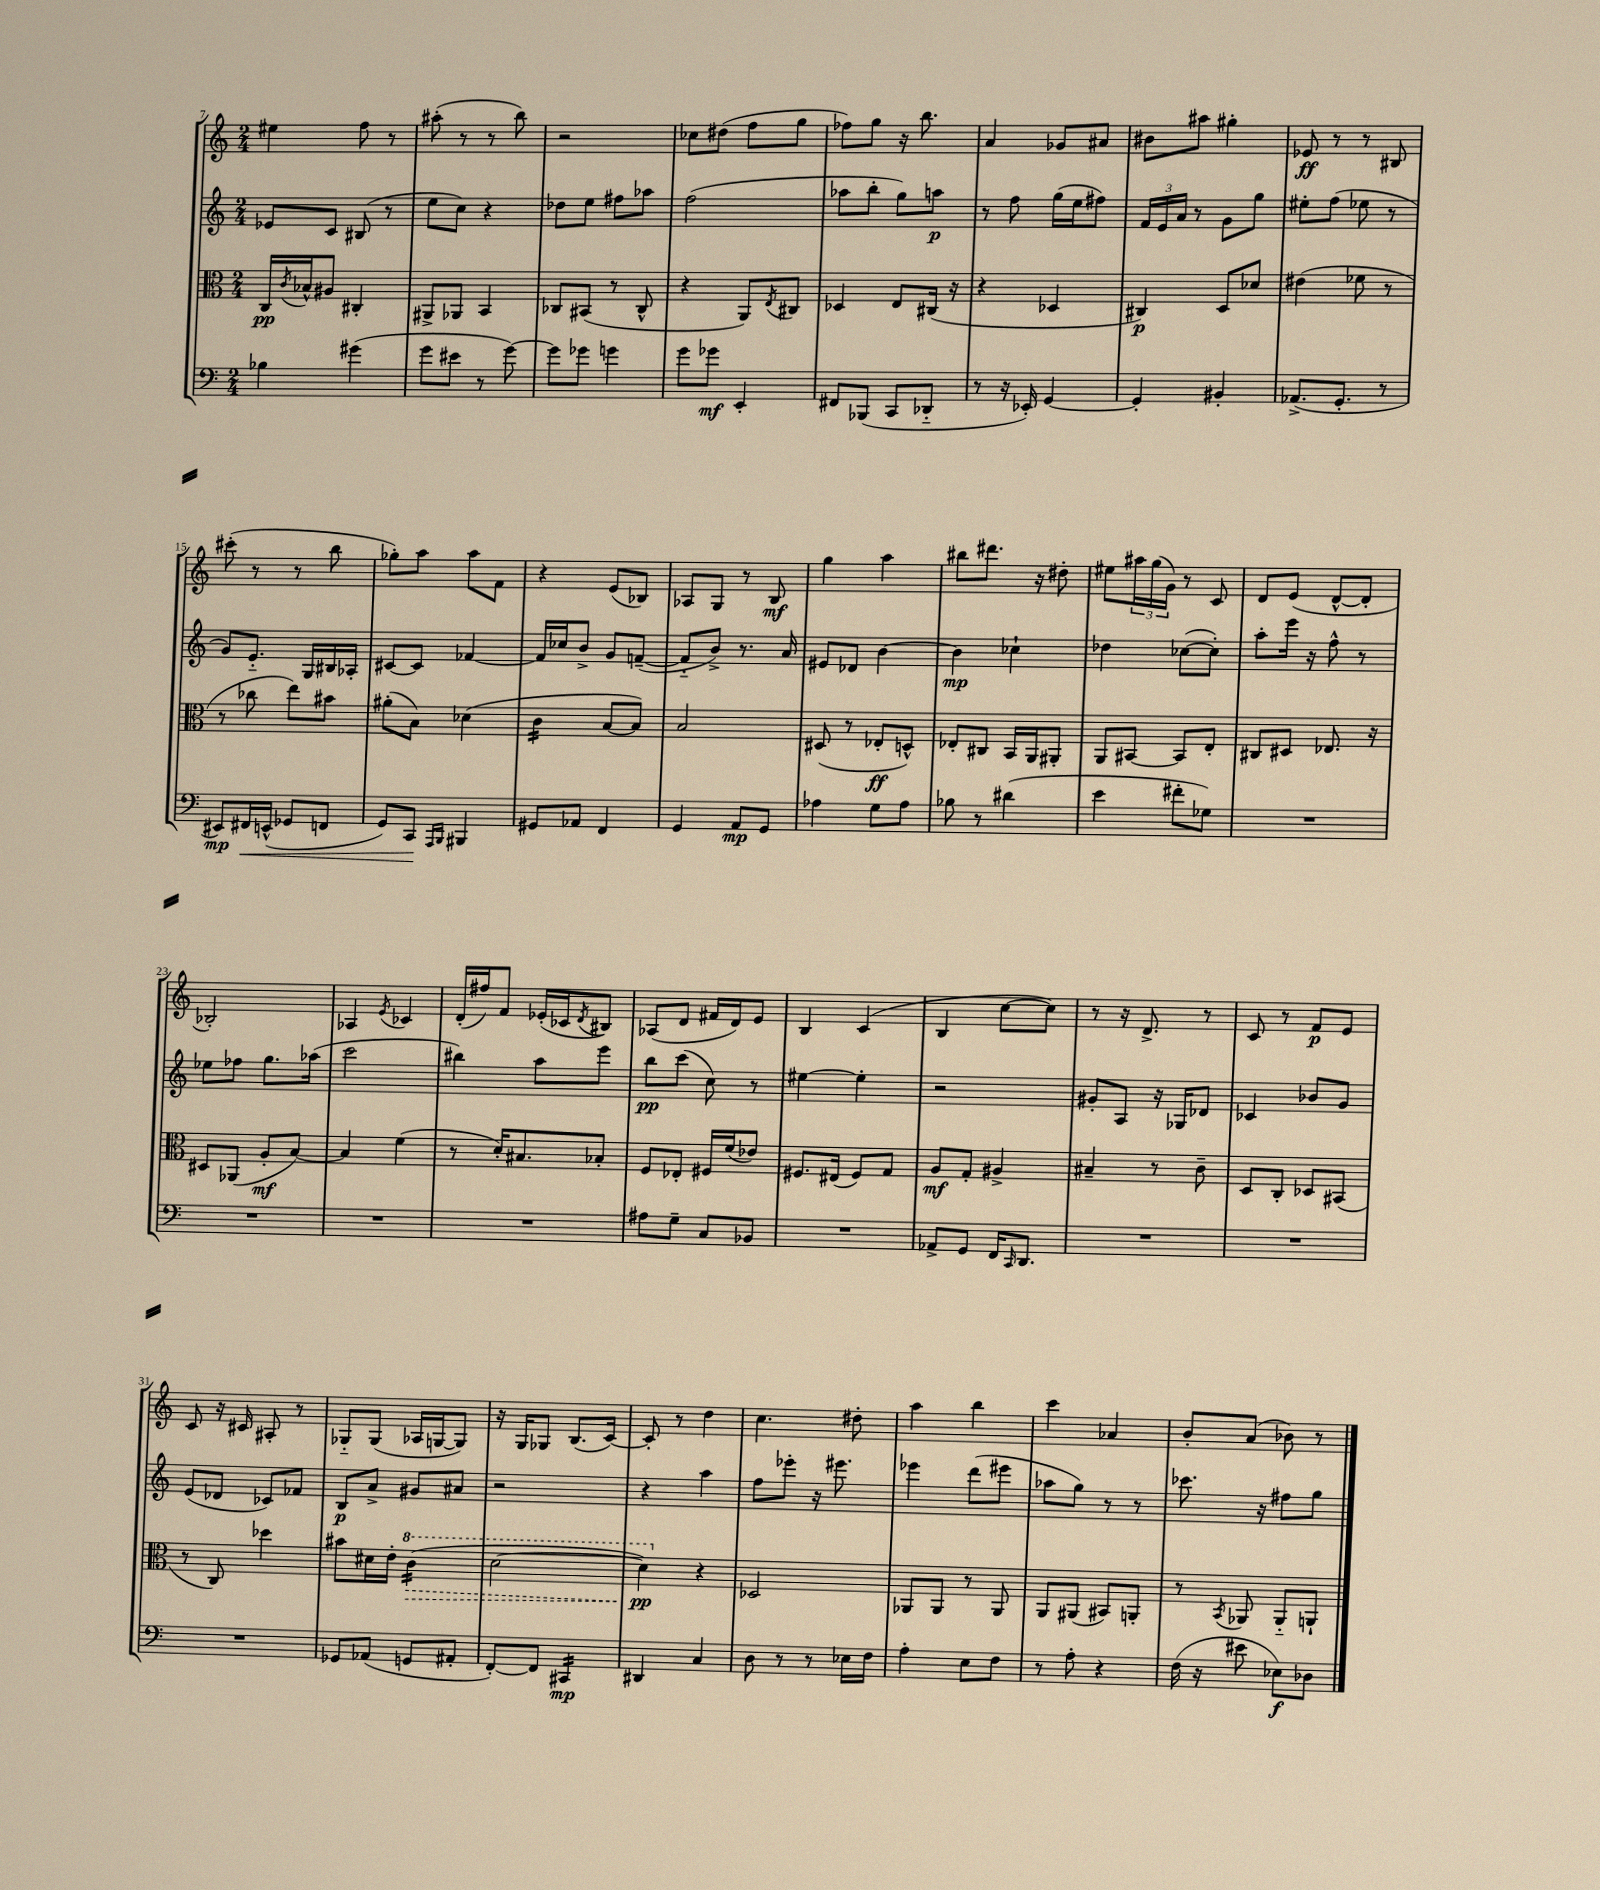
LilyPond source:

<<
\new StaffGroup <<
\new Staff = "s0" {
    \clef treble \key c \major \numericTimeSignature \time 2/4
    eis''4 f''8 r8 |
    ais''8-.( r8 r8 b''8) |
    r2 |
    ces''8 dis''8( f''8 g''8 |
    fes''8) g''8 r16 b''8. |
    a'4 ges'8 ais'8 |
    bis'8 ais''8 gis''4-. |
    ees'8\ff r8 r8 bis8 |
    cis'''8-.( r8 r8 b''8 |
    ges''8-.) a''8 a''8 f'8 |
    r4 e'8( bes8) |
    aes8 g8 r8 b8\mf |
    g''4 a''4 |
    bis''8 dis'''8. r16 dis''8-. |
    eis''8 \tuplet 3/2 { ais''16 g''16( g'16) } r8 c'8 |
    d'8 e'8( d'8~-^ d'8-. |
    bes2-.) |
    aes4 \acciaccatura { e'8 } ces'4 |
    d'16-.( fis''16) f'8 ees'16-.( ces'16 \acciaccatura { d'8 } bis8) |
    aes8( d'8 fis'16 d'16) e'8 |
    b4 c'4( |
    b4 c''8~ c''8) |
    r8 r16 d'8.-> r8 |
    c'8 r8 f'8\p e'8 |
    c'8 r16 cis'16 ais8-. r8 |
    ges8-_ ges8( aes16 g16~ g8) |
    r16 g16 ges8 b8.( c'16~) |
    c'8-. r8 d''4 |
    c''4. dis''8-. |
    a''4 b''4 |
    c'''4 aes'4 |
    b'8-. a'8( bes'8) r8 \bar "|." |
}
\new Staff = "s1" {
    \clef treble \key c \major \numericTimeSignature \time 2/4
    ees'8 c'8 bis8( r8 |
    e''8 c''8) r4 |
    des''8 e''8 fis''8 aes''8 |
    f''2( |
    aes''8 b''8-. g''8) a''8\p |
    r8 f''8 g''16( e''16 fis''8) |
    \tuplet 3/2 { f'16 e'16 a'16 } r8 g'8 g''8 |
    eis''8-. f''8( ees''8 r8 |
    g'8) e'8.-_ g16 bis16 aes16-. |
    cis'8~ cis'8 fes'4~ |
    fes'16 ces''16 b'8-> g'8 f'8~--( |
    f'8-_ b'8->) r8. a'16 |
    eis'8 des'8 b'4~ |
    b'4\mp ces''4-! |
    des''4 ces''8~( ces''8-.) |
    a''8-. e'''16 r16 f''8-^ r8 |
    ees''8 fes''8 g''8. aes''16( |
    c'''2 |
    bis''4) a''8 e'''8 |
    b''8\pp c'''8( c''8) r8 |
    eis''4~ eis''4-. |
    r2 |
    gis'8-. a8 r16 ges16 des'8 |
    ces'4 bes'8 g'8 |
    e'8( des'8 ces'8) fes'8 |
    b8\p a'8-> gis'8 ais'8 |
    r2 |
    r4 a''4 |
    f''8 ees'''8-. r16 eis'''8. |
    ees'''4 d'''8( eis'''8 |
    aes''8 g''8) r8 r8 |
    ces'''8. r16 fis''8 g''8 \bar "|." |
}
\new Staff = "s2" {
    \clef alto \key c \major \numericTimeSignature \time 2/4
    c16\pp \acciaccatura { c'8 } bes16-^ ais8 cis4-. |
    ais,8-> aes,8 b,4 |
    ces8 bis,8( r8 ces8-^ |
    r4 a,8) \acciaccatura { e8 } cis8 |
    des4 e8 cis16( r16 |
    r4 des4 |
    cis4\p) d8 des'8 |
    eis'4( fes'8 r8 |
    r8 ces''8 e''8) bis'8 |
    ais'8-.( b8) des'4( |
    c'4:16 b8~ b8) |
    b2 |
    dis8( r8 ees8-.\ff d8-^) |
    ees8-. cis8 b,16 a,16 ais,8-. |
    a,8 bis,8~ bis,8 e8-. |
    cis8 dis8 ees8. r16 |
    dis8 aes,8( a8-.\mf b8~) |
    b4 f'4( |
    r8 d'16-.) bis8. bes8-. |
    f8 ees8-. fis16 f'16( ees'8) |
    fis8. eis16( fis8) g8 |
    a8\mf g8-. ais4-> |
    bis4-- r8 c'8-- |
    d8 c8-. des8 bis,8( |
    r8 c8) des''4 |
    bis'8 dis'16 e'16-. \ottava #1 \once \override Hairpin.style = #'dashed-line c''4:16\>( |
    d''2~ |
    d''4\pp\!) \ottava #0 r4 |
    des2 |
    aes,8 aes,8 r8 aes,8 |
    a,8 ais,8( bis,8) a,8-. |
    r8 \acciaccatura { b,8 } aes,8 aes,8-_ a,8-! \bar "|." |
}
\new Staff = "s3" {
    \clef bass \key c \major \numericTimeSignature \time 2/4
    bes4 gis'4( |
    g'8 eis'8 r8 g'8~) |
    g'8 ges'8 g'4 |
    g'8 ges'8\mf e,4-. |
    fis,8 bes,,8( c,8 des,8-_ |
    r8 r16 ees,16-.) g,4~ |
    g,4-. bis,4-. |
    aes,8.->( g,8.-. r8 |
    eis,8\mp) fis,16\< e,16-^( ges,8 f,8 |
    g,8) c,8\! \grace { a,,16 b,,16 } bis,,4 |
    gis,8 aes,8 f,4 |
    g,4 a,8\mp g,8 |
    aes4 g8 aes8 |
    bes8 r8 dis'4( |
    e'4 fis'8-. ges8) |
    R2 |
    R2 |
    R2 |
    R2 |
    ais8 g8-- c8 bes,8 |
    R2 |
    aes,8-> g,8 f,16 \grace { c,16 } d,8. |
    R2 |
    R2 |
    R2 |
    ges,8 aes,8( g,8 ais,8-. |
    f,8~-.) f,8 cis,4:16\mp |
    dis,4 c4 |
    d8 r8 r8 ees16 f16 |
    a4-. e8 f8 |
    r8 a8-. r4 |
    f16( r16 eis'8 ees8\f) des8 \bar "|." |
}
>>
>>
\layout { \context { \Score currentBarNumber = #7 } }
